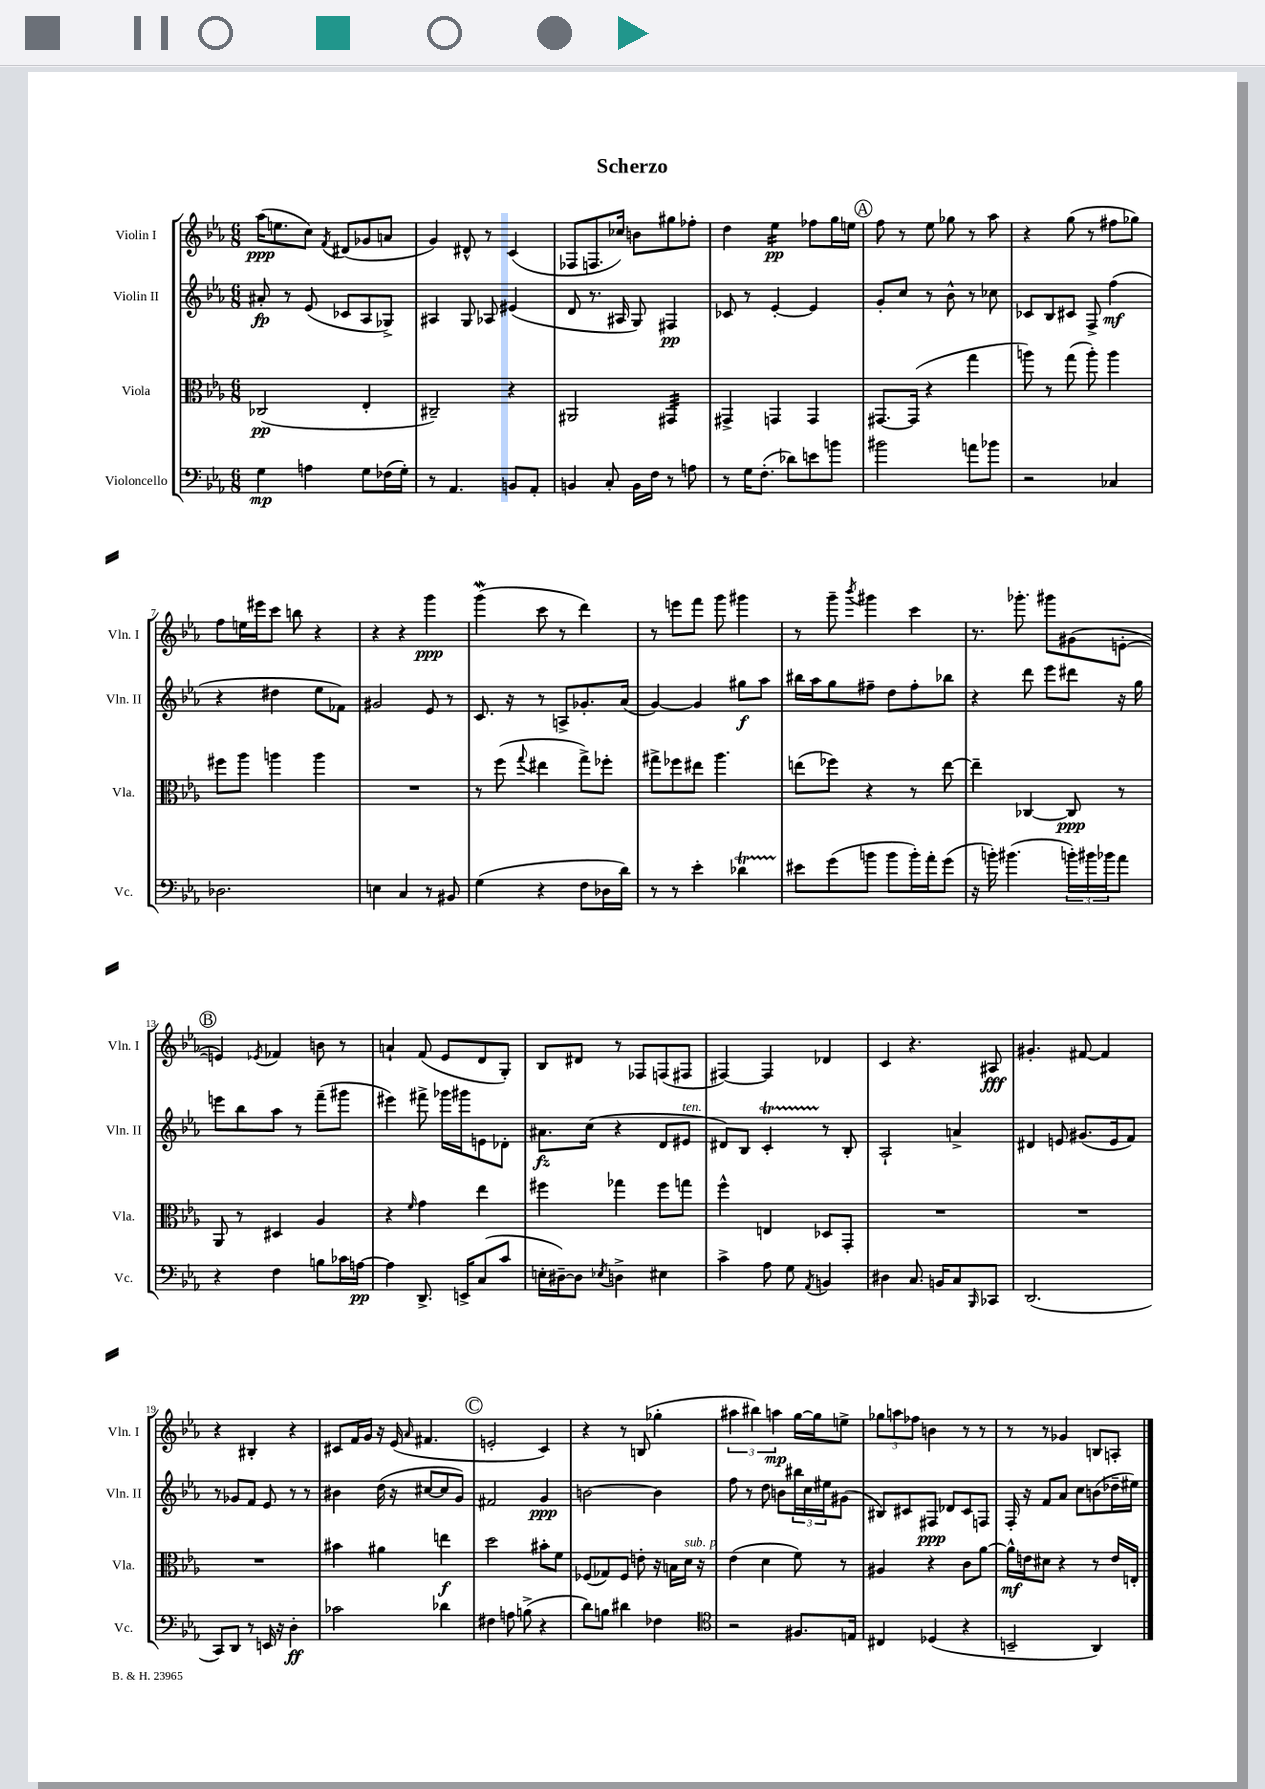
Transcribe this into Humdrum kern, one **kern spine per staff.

**kern	**kern	**kern	**kern
*staff4	*staff3	*staff2	*staff1
*clefF4	*clefC3	*clefG2	*clefG2
*k[b-e-a-]	*k[b-e-a-]	*k[b-e-a-]	*k[b-e-a-]
*M6/8	*M6/8	*M6/8	*M6/8
4G\	(2C-/	8a#'/	(16aa-\LK
.	.	.	8.ee\
.	.	8r	.
4A\	.	(8e-/	8cc\J)
.	.	.	8qf/
.	.	8c-/L	(8d#/L
8G\L	4E-'/	8A-/	8g-/
(16F-\L	.	8G-^/J)	8a/J
16G'\JJ)	.	.	.
=	=	=	=
8r	2C#~/)	4A#/	4g/)
4.AA-/	.	.	.
.	.	8G/	8d#^^/
.	.	8A-/	8r
8BB/L	4r	(4e#/	(4c/
8AA-'/J	.	.	.
=	=	=	=
4BB/	2AA#/	8d/	8F-/L
.	.	8.r	8.F/
8C'/	.	.	.
.	.	16A#/	16cc-/Jk)
16BB\LL	.	8G/)	8b\L
16F\JJ	.	.	.
8r	4GG#/	4F#/	8gg#\
8A\	.	.	8ff-'\J
=	=	=	=
8r	4GG#^/	8c-/	4dd\
16G\LK	.	8r	.
(8.F'\J	.	.	.
.	4GG/	[4e-'/	4ee-\
8d-\L)	.	.	.
8e\	4GG/	4e-/]	8ff-\L
8b\J	.	.	16gg\L
.	.	.	16ee\JJ
=	=	=	=
2b#\	[8.GG#/L	8g'/L	8ff\
.	.	8cc/J	8r
.	(16GG#/]Jk	.	.
.	4r	8r	8ee-\
.	.	8b-^^\	8gg-\
8a\L	4gg\	8r	8r
8b-\J	.	8cc-\	8aa-\
=	=	=	=
2r	8aa\)	8c-/L	4r
.	8r	8B-/	.
.	(8gg\	8c#/J	(8gg\
.	8aa'\)	8F^/	8r
4C-/	4aa\	(4ff\	8ff#\L
.	.	.	8gg-\J)
=	=	=	=
2.D-\	8ff#\L	4r	8ff\L
.	8aa-\J	.	16ee\L
.	.	.	16eee#\J
.	4aa\	4dd#\	8ccc\J
.	.	.	8bb\
.	4aa\	8ee-\L	4r
.	.	8f-\J)	.
=	=	=	=
4E\	2.r	2g#/	4r
4C/	.	.	4r
8r	.	8e-/	4ggg\
8BB#/	.	8r	.
=	=	=	=
(4G\	8r	8.c/	(4ggg\
.	(8ff\	.	.
.	.	16r	.
.	8qqgg/	.	.
4r	4ee#\	8r	8ccc\
.	.	8A^/L	8r
8F\L	8gg^\L)	8.g-'/	4ddd\)
16D-\L	8ff-'\J	.	.
16d\JJ)	.	(16a-/Jk	.
=	=	=	=
8r	8gg#^\L	[4g/)	8r
8r	8ff-\	.	8eee\L
4e-'\	8ee#\J	4g/]	8fff\J
.	4.aa-\	.	8ggg\
4d-\	.	8gg#\L	4ggg#\
.	.	8aa-\J	.
=	=	=	=
8e#\L	(8ee\L	16bb#\LL	8r
.	.	16aa-\J	.
(8g\	8ff-\J)	8gg\	8ggg~\
.	.	.	8qbbb-/
8b\J	4r	8ff#~\J	4ggg#\
8b\L	.	8dd\L	.
16b'\L)	8r	8ff#'\	4ccc\
16a-'\J	.	.	.
(8g\J	[8ee\	8bb-\J	.
=	=	=	=
16r	4ee~\]	4r	8.r
16b'\)	.	.	.
(4.b#\	.	.	.
.	.	.	8.ggg-'\
.	[4C-/	8ddd\	.
.	.	8eee-\L	8ggg#\L
24b'\LL)	8C-/]	8ddd#\J	(8g#\
24b#\	.	.	.
24b-\J	.	.	.
8a-\J	8r	16r	[8e'\J
.	.	16gg\	.
=	=	=	=
4r	8AA-/	8eee\L	4e/])
.	8r	8bb-\	.
.	.	.	8qe-/
4F\	4D#/	8aa-\J	4f-/
.	.	8r	.
8B\L	4A-/	(8fff~\L	8b\
16c-\L	.	8ggg#\J	8r
[16A\JJ	.	.	.
=	=	=	=
4A\]	4r	4eee#\)	4a`/
.	16qqf/	.	.
8.DD^/	4g\	8fff#^\	(8f/
.	.	16ggg-\LL	8e-/L
16EE^/LK	.	16ggg#\J	.
(8C/	4ee-\	8e\	8d/
8c/J	.	8d-'\J	8G'/J)
=	=	=	=
16E'\LL	4ff#\	8.a#\L	8B-/L
[16D#~\J)	.	.	.
8D#\]J	.	.	8d#/J
.	.	(16cc\Jk	.
8qE-/	.	.	.
4D^\	4gg-\	4r	8r
.	.	.	8F-/L
4E#\	8ff#\L	8d/L	(8F/
.	8gg\J	8e#/J	8F#/J
=	=	=	=
4c^\	4ff^^\	8d#/L)	[4F#/)
.	.	8B-/J	.
8A-\	4E/	4c'/	4F#/]
8G\	.	.	.
8qAA-/	.	.	.
4BB/	8D-/L	8r	4d-/
.	8GG'/J	8B-'/	.
=	=	=	=
4D#\	2.r	2A-`/	4c/
8.C/	.	.	4.r
16BB/LK	.	.	.
8C/	.	4a^/	.
16qqBBB-/	.	.	.
8CC-/J	.	.	8A#/
=	=	=	=
(2.DD/	2.r	4d#/	4.g#'/
.	.	8e/	.
.	.	(8.g#/L	[8f#/
.	.	.	4f#/]
.	.	16e/k	.
.	.	8f/J)	.
=	=	=	=
8CC/L)	2.r	8r	4r
8DD/J	.	8g-/L	.
8r	.	8f/J	4B#'/
16EE/	.	8e-/	.
16r	.	.	.
4D'\	.	8r	4r
.	.	8r	.
=	=	=	=
2c-\	4b#\	4b#\	8c#/L
.	.	.	16f/L
.	.	.	16g/JJ
.	4a#\	(16dd\	16r
.	.	16r	(16e-/
.	.	.	16qqa-/
.	.	[8cc#/L	4.f#/
4d-\	4ee\	8cc#/]	.
.	.	8g/J)	.
=	=	=	=
4F#\	2dd\	2f#/	2e'/
8A\	.	.	.
(8B^\	.	.	.
4r	8b#'\L	4g/	4c/)
.	8f\J	.	.
=	=	=	=
8d\L)	(8F-/L	[2b\	4r
8B\J	8G-/)	.	.
4d#\	8F-/J	.	8r
.	8e'\	.	(8B/
4F-\	16r	4b\]	4gg-'\
.	16B\LL	.	.
.	16d\JJ	.	.
.	16r	.	.
=	=	=	=
*clefC4	*	*	*
2r	(4e-\	8ff\	6aa#\
.	.	8r	.
.	.	.	6bb#\)
.	4d\	8dd\	.
.	.	.	6aa\
.	.	8b\L	.
8.F#/L	8f\)	24bb#\L	[16gg\LL
.	.	24cc\	.
.	.	.	16gg\]J
.	.	24ee#\J	.
.	8r	(8g#\J	8ee^\J
16E/Jk	.	.	.
=	=	=	=
4C#/	4A#/	8B#/L)	12gg-\L
.	.	.	12aa\
.	.	8c#/	.
.	.	.	12ff-\J
(4D-/	4r	8F#/J	4b\
.	.	8d-/L	.
4r	8c\L	8c#/	8r
.	[8a-\J	8F/J	8r
=	=	=	=
2BB~/	16a-^^\]LL	16F'/	8r
.	16e\J	16r	.
.	8d#\J	8f/L	8r
.	4r	8a-/J	4g-/
.	.	8cc\L	.
4AA-/)	8r	(8b\	8B/L
.	16e/LL	16dd-~\L	8A'/J
.	16E'/JJ	16ee#\JJ)	.
==	==	==	==
*-	*-	*-	*-
